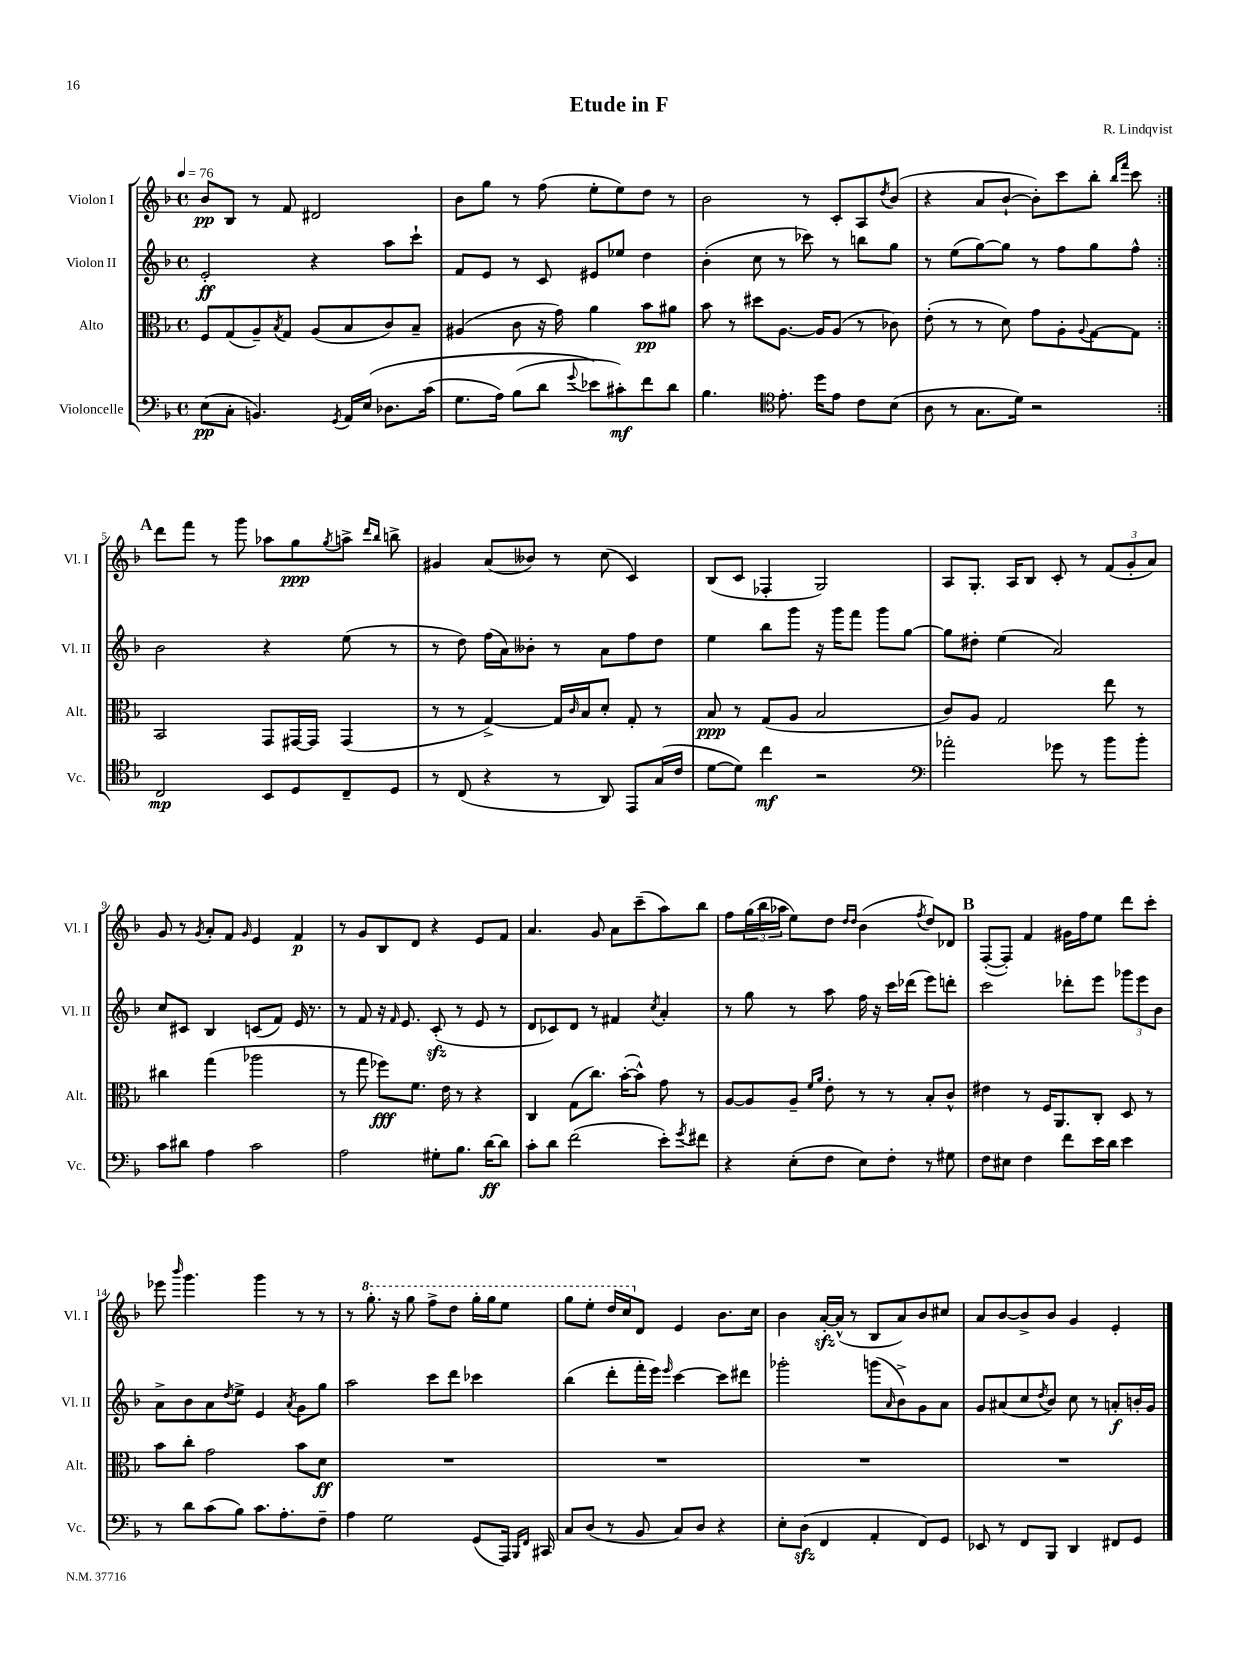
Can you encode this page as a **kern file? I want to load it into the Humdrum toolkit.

**kern	**kern	**kern	**kern
*staff4	*staff3	*staff2	*staff1
*clefF4	*clefC3	*clefG2	*clefG2
*k[b-]	*k[b-]	*k[b-]	*k[b-]
*M4/4	*M4/4	*M4/4	*M4/4
*met(c)	*met(c)	*met(c)	*met(c)
*MM76	*MM76	*MM76	*MM76
(8E	8F	2e'	8b-
8C'	(8G	.	8B-
4.BB)	8A~)	.	8r
.	8qB-	.	.
.	8G	.	8f
.	(8A	4r	2d#
8qGG	.	.	.
16AA	8B-	.	.
&(16E	.	.	.
8.D-	8c)	8aa	.
.	8B-~	8ccc`	.
(16c	.	.	.
=	=	=	=
8.G	(4A#	8f	8b-
.	.	8e	8gg
16A)	.	.	.
(8B-	8c	8r	8r
8d	16r	8c	(8ff
.	16g)	.	.
8qqg	.	.	.
8e-&)	4a	8e#	8ee'
8c#')	.	8ee-	8ee)
8f	8b-	4dd	8dd
8d	8a#	.	8r
=	=	=	=
4.B-	8b-	(4b-'	2b-
.	8r	.	.
.	8dd#	8cc	.
*clefC4	*	*	*
8.e'	[8.A	8r	.
.	.	8ccc-)	8r
16dd	16A]	.	.
8e	(8A	8r	8c'
8c	8r	8bb	8A
.	.	.	8qdd
(8B-	8c-)	8gg	(8b-
=	=	=	=
8A	(8e'	8r	4r
8r	8r	(8ee	.
8.G	8r	[8gg)	8a
.	8d)	8gg]	[8b-`
16d)	.	.	.
2r	8g	8r	8b-'])
.	8A'	8ff	8ccc
.	8qqA	.	.
.	[8G	8gg	8bb-'
.	.	.	16qqbb-
.	.	.	16qqfff
.	8G]	8ff^^	8ccc
=:|!	=:|!	=:|!	=:|!
2C	2BB-	2b-	8ddd
.	.	.	8fff
.	.	.	8r
.	.	.	8ggg
8BB-	8GG	4r	8aa-
8D	[16GG#	.	8gg
.	16GG#]	.	.
.	.	.	8qgg
8C~	(4GG#	(8ee	8aa^
.	.	.	16qqddd
.	.	.	16qqbb-
8D	.	8r	8bb^
=	=	=	=
8r	8r	8r	4g#
(8C	8r	8dd)	.
4r	[4G^)	(16ff	(8a
.	.	16a)	.
.	.	8b--'	8b--)
8r	16G]	8r	8r
.	16qqc	.	.
.	16B-	.	.
8AA)	8d'	8a	(8cc
8EE	8G'	8ff	4c)
(16G	8r	8dd	.
16c	.	.	.
=	=	=	=
[8d	8B-	4ee	(8B-
8d])	8r	.	8c
4cc	(8G	8bb-	4F-'
.	8A	8ggg	.
2r	2B-	16r	2G)
.	.	16ggg	.
.	.	8fff	.
.	.	8ggg	.
.	.	[8gg	.
=	=	=	=
*clefF4	*	*	*
2a-'	8c)	8gg]	8A
.	8A	8dd#'	8.G'
.	2G	(4ee	.
.	.	.	16A
.	.	.	8B-
8g-	.	2a)	8c'
8r	.	.	8r
8b-	8ee	.	(12f
.	.	.	12g'
8b-'	8r	.	.
.	.	.	12a)
=	=	=	=
8c	4cc#	8cc	8g
8d#	.	8c#	8r
.	.	.	8qg
4A	(4gg	4B-	8a'
.	.	.	8f
.	.	.	16qqg
2c	2aa-	(8c	4e
.	.	8f)	.
.	.	16e	4f
.	.	8.r	.
=	=	=	=
2A	8r	8r	8r
.	8gg	8f	8g
.	8ff-)	16r	8B-
.	.	16qqf	.
.	.	8.e	.
.	8.f	.	8d
8G#'	.	(8c'	4r
.	16e	.	.
8.B-	8r	8r	.
.	4r	8e	8e
[16d	.	.	.
8d]	.	8r	8f
=	=	=	=
8c'	4C	8d	4.a
8d	.	8c-)	.
(2f	(8G	8d	.
.	8.cc)	8r	8g
.	.	4f#	8a
.	([16b-'	.	.
.	8b-^^])	.	(8ccc~
.	.	8qcc	.
8e')	8g	4a'	8aa)
8qg	.	.	.
8f#	8r	.	8bb-
=	=	=	=
4r	[8A	8r	8ff
.	8A]	8gg	(24gg
.	.	.	24bb-
.	.	.	24aa-
(8E'	8A~	8r	8ee)
.	16qqf	.	.
.	16qqa	.	.
8F	8e'	8aa	8dd
.	.	.	16qqdd
.	.	.	16qqdd
8E)	8r	16ff	(4b-
.	.	16r	.
8F'	8r	16ccc	.
.	.	(16ddd-	.
.	.	.	8qff
8r	8B-'	8eee)	8dd)
8G#	8c^^	8ddd'	8d-
=	=	=	=
8F	4e#	2ccc	([8F'
8E#	.	.	8F'])
4F	8r	.	4f
.	16F	.	.
.	8.AA	.	.
8f	.	8ddd-'	16g#
.	.	.	16ff
16e	8C'	8eee	8ee
16d	.	.	.
4e	8D	12ggg-	8ddd
.	.	12eee	.
.	8r	.	8ccc'
.	.	12b-	.
=	=	=	=
8r	8b-	8a^	8eee-
.	.	.	16qqbbb-
8d	8cc'	8b-	4.ggg
(8c	2g	8a	.
.	.	8qdd	.
8B-)	.	8ee^	.
8.c	.	4e	4ggg
8.A'	.	.	.
.	.	8qa	.
.	8b-	8g	8r
8F~	8d	8gg	8r
=	=	=	=
4A	1r	2aa	8r
.	.	.	8.ggg'
2G	.	.	.
.	.	.	16r
.	.	.	8ggg
.	.	8ccc	8fff^
.	.	8ddd	8ddd
(8GG	.	4ccc-	16ggg'
.	.	.	16ggg
16AAA)	.	.	8eee
16qqBBB-	.	.	.
16qqFF	.	.	.
16CC#	.	.	.
=	=	=	=
8C	1r	(4bb-	8ggg
(8D	.	.	8eee'
8r	.	8ddd'	16ddd
.	.	.	16ccc
8BB-	.	16fff'	8d
.	.	16eee)	.
.	.	16qqeee	.
8C)	.	[4ccc	4e
8D	.	.	.
4r	.	8ccc]	8.b-
.	.	8ddd#	.
.	.	.	16cc
=	=	=	=
8E'	1r	2ggg-'	4b-
(8D	.	.	.
4FF	.	.	[16a'
.	.	.	(16a^^]
.	.	.	8r
4AA'	.	(8ggg	8B-
.	.	16qqa	.
.	.	8b-^)	8a)
8FF)	.	8g	8b-
8GG	.	8a	8cc#
=	=	=	=
8EE-	1r	8g	8a
8r	.	(8a#	[8b-
8FF	.	8cc	8b-^]
.	.	8qdd	.
8BBB-	.	8b-)	8b-
4DD	.	8cc	4g
.	.	8r	.
8FF#	.	8a'	4e'
8GG	.	16b'	.
.	.	16g	.
==	==	==	==
*-	*-	*-	*-
